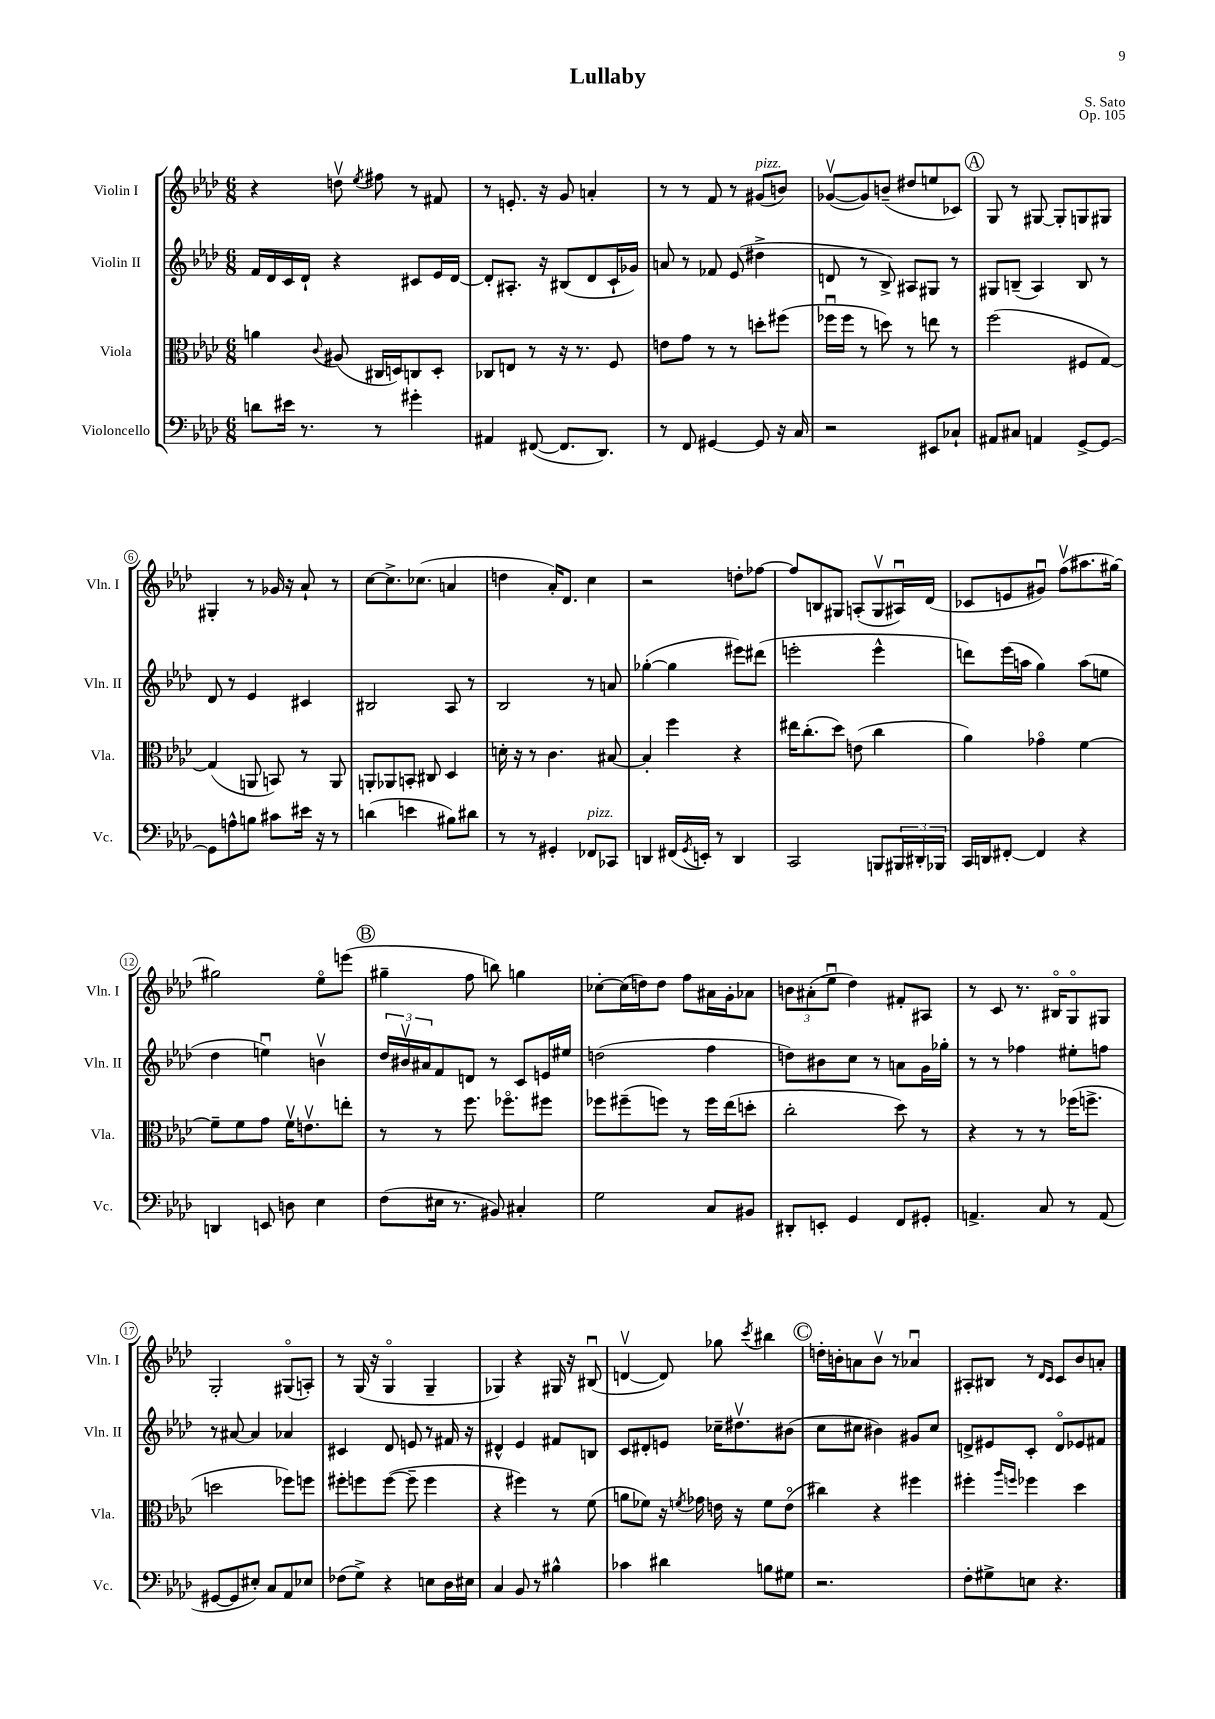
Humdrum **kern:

**kern	**kern	**kern	**kern
*staff4	*staff3	*staff2	*staff1
*clefF4	*clefC3	*clefG2	*clefG2
*k[b-e-a-d-]	*k[b-e-a-d-]	*k[b-e-a-d-]	*k[b-e-a-d-]
*M6/8	*M6/8	*M6/8	*M6/8
8d	4a	16f	4r
.	.	16d-	.
16e#	.	16c	.
8.r	.	16d-`	.
.	8qqc	.	.
.	(8A#	4r	8ddv
.	.	.	8qee-
8r	16C#	.	8ff#
.	16D)	.	.
4g#'	8C	8c#	8r
.	8D'	16e-	8f#
.	.	[16d-	.
=	=	=	=
4AA#	8C-	8d-']	8r
.	8E	8.A#'	8.e'
([8FF#	8r	.	.
.	.	16r	16r
8.FF#]	16r	(8B#	8g
.	8.r	.	.
.	.	8d-	4a'
8.DD-)	.	.	.
.	8F	16c`	.
.	.	16g-)	.
=	=	=	=
8r	8e	8a	8r
8FF	8g	8r	8r
[4GG#	8r	8f-	8f
.	8r	(8e-	8r
8GG#]	8dd'	4dd#^	(8g#
16r	(8ff#	.	8b)
16C	.	.	.
=	=	=	=
2r	16ff-u	8d	([8g-v
.	16ff-	.	.
.	8r	8r	8g-])
.	8dd)	8B-^)	(8b~
.	8r	8A#	8dd#
8EE#	8ee	8G#	8ee
8C-`	8r	8r	8c-)
=	=	=	=
8AA#	(2ff	8G#	8G
8C#	.	(8B~	8r
4AA	.	4A-)	[8G#
.	.	.	8G#']
[8GG^	8F#	8B	8G
8GG_	[8G)	8r	8G#
=	=	=	=
8GG]	(4G]	8d-	4G#'
8A^^	.	8r	.
8B	8AA	4e-	8r
8c#	8BB)	.	16g-
.	.	.	16r
16e#	8r	4c#	8a-`
16r	.	.	.
8r	8AA	.	8r
=	=	=	=
(4d	8AA'	2B#	[8cc
.	8AA-	.	8.cc^]
4e	8BB'	.	.
.	.	.	(8.cc-
.	8C#	.	.
8B#)	4D-	8A-	4a
8d#	.	8r	.
=	=	=	=
8r	16d'	2B-	4dd
.	16r	.	.
8r	8r	.	.
4GG#'	4.c	.	16a-')
.	.	.	8.d-
8FF-	.	8r	4cc
8CC-	[8B#	8a	.
=	=	=	=
4DD	4B#']	([4gg-'	2r
(16FF#	4ff	4gg-]	.
8qGG	.	.	.
16EE')	.	.	.
8r	.	.	.
4DD	4r	8eee#)	8dd'
.	.	(8ddd#	[8ff-
=	=	=	=
2CC	16ee#	2eee'	8ff-]
.	(8.cc'	.	.
.	.	.	8B
.	8dd-)	.	8G#
.	(8e	.	(8A'
8BBB	4cc	4eee^^	8G#v
24BBB#	.	.	16A#u)
24DD#'	.	.	.
.	.	.	(16d-
24BBB-	.	.	.
=	=	=	=
16CC	4a-)	8ddd)	8c-
16DD	.	.	.
[8FF#'	.	(16eee-	8e
.	.	16aa	.
4FF#]	4g-o	4gg)	8g#u)
.	.	.	(8ffv
4r	[4f	(8aa	8.aa#
.	.	8ee	.
.	.	.	[16gg#)
=	=	=	=
4DD	8f~]	4dd-	2gg#]
.	8f	.	.
8EE	8g	4eeu)	.
8D	16fv	.	.
.	8.ev	.	.
4E-	.	4bv	8ee-o
.	8ee'	.	(8eee
=	=	=	=
(8F	8r	24dd-	4gg#~
.	.	24b#v	.
.	.	24a#	.
16E#	8r	8f	.
8.r	.	.	.
.	8.ff	8d	8ff
8BB#)	.	8r	8bb)
.	8.ff-o	.	.
4C#'	.	8c	4gg
.	8ff#	16e	.
.	.	16ee#	.
=	=	=	=
2G	8ff-	(2dd	[8cc-'
.	(8ff#~	.	(16cc-]
.	.	.	16dd)
.	8ff)	.	8dd
.	8r	.	8ff
8C	16ff	4ff	16a#
.	(16ee-	.	16g'
8BB#	8dd'	.	8a-
=	=	=	=
8DD#'	2cc'	8dd)	12b
.	.	.	(12a#'
8EE'	.	8b#	.
.	.	.	12ee-u
4GG	.	8cc	4dd-)
.	.	8r	.
8FF	8dd-)	8a	8f#'
8GG#'	8r	16g	8A#
.	.	16gg-'	.
=	=	=	=
4.AA^	4r	8r	8r
.	.	8r	8c
.	8r	4ff-	8.r
8C	8r	.	.
.	.	.	16B#o
8r	(16ff-	8ee#'	8Go
.	8.ff^	.	.
(8AA	.	8ff	8G#
=	=	=	=
[8GG#	2dd	8r	2G'
8GG#]	.	[8a#	.
8E#')	.	4a#]	.
8C	.	.	.
8AA-	8ff-)	4a-	(8G#o
8E-	8ff	.	8A')
=	=	=	=
(8F-	8ff#'	4c#	8r
8G^)	8ff	.	(16G
.	.	.	16r
4r	([8ff	8d-	4Go
.	8ff~]	8e	.
8E	4ff	8r	4G~
16D-	.	16f#	.
16E#	.	16r	.
=	=	=	=
4C	4r	4d#^^	4G-)
8BB-	4ff#)	4e-	4r
8r	.	.	.
4B#^^	8r	8f#	16G#
.	.	.	16r
.	(8f	8B	(8B#u
=	=	=	=
4c-	8a	8c	[4dv
.	8f-)	8d#'	.
4d#	16r	8e	8d])
.	8qf	.	.
.	16g-	.	.
.	16e	16cc-~	8gg-
.	16r	8.dd#v	.
.	.	.	8qccc
8B	8f	.	4bb#
8G#	(8eo	(8b#	.
=	=	=	=
2.r	4cc#)	8cc	16dd'
.	.	.	16b'
.	.	8cc#	8a
.	4r	4b#)	8bv
.	.	.	8r
.	4ff#	8g#	4a-u
.	.	8cc#	.
=	=	=	=
8F'	4ff#'	8d^	8A#'
8G#^	.	8e#	8B#
.	16qqaa-	.	.
.	16qqff	.	.
8E	4ff-	8c'	8r
.	.	.	16qqd-
.	.	.	16qqc
4.r	.	8do	8c
.	4dd-	8e-	8b-
.	.	8f#	8a'
==	==	==	==
*-	*-	*-	*-
